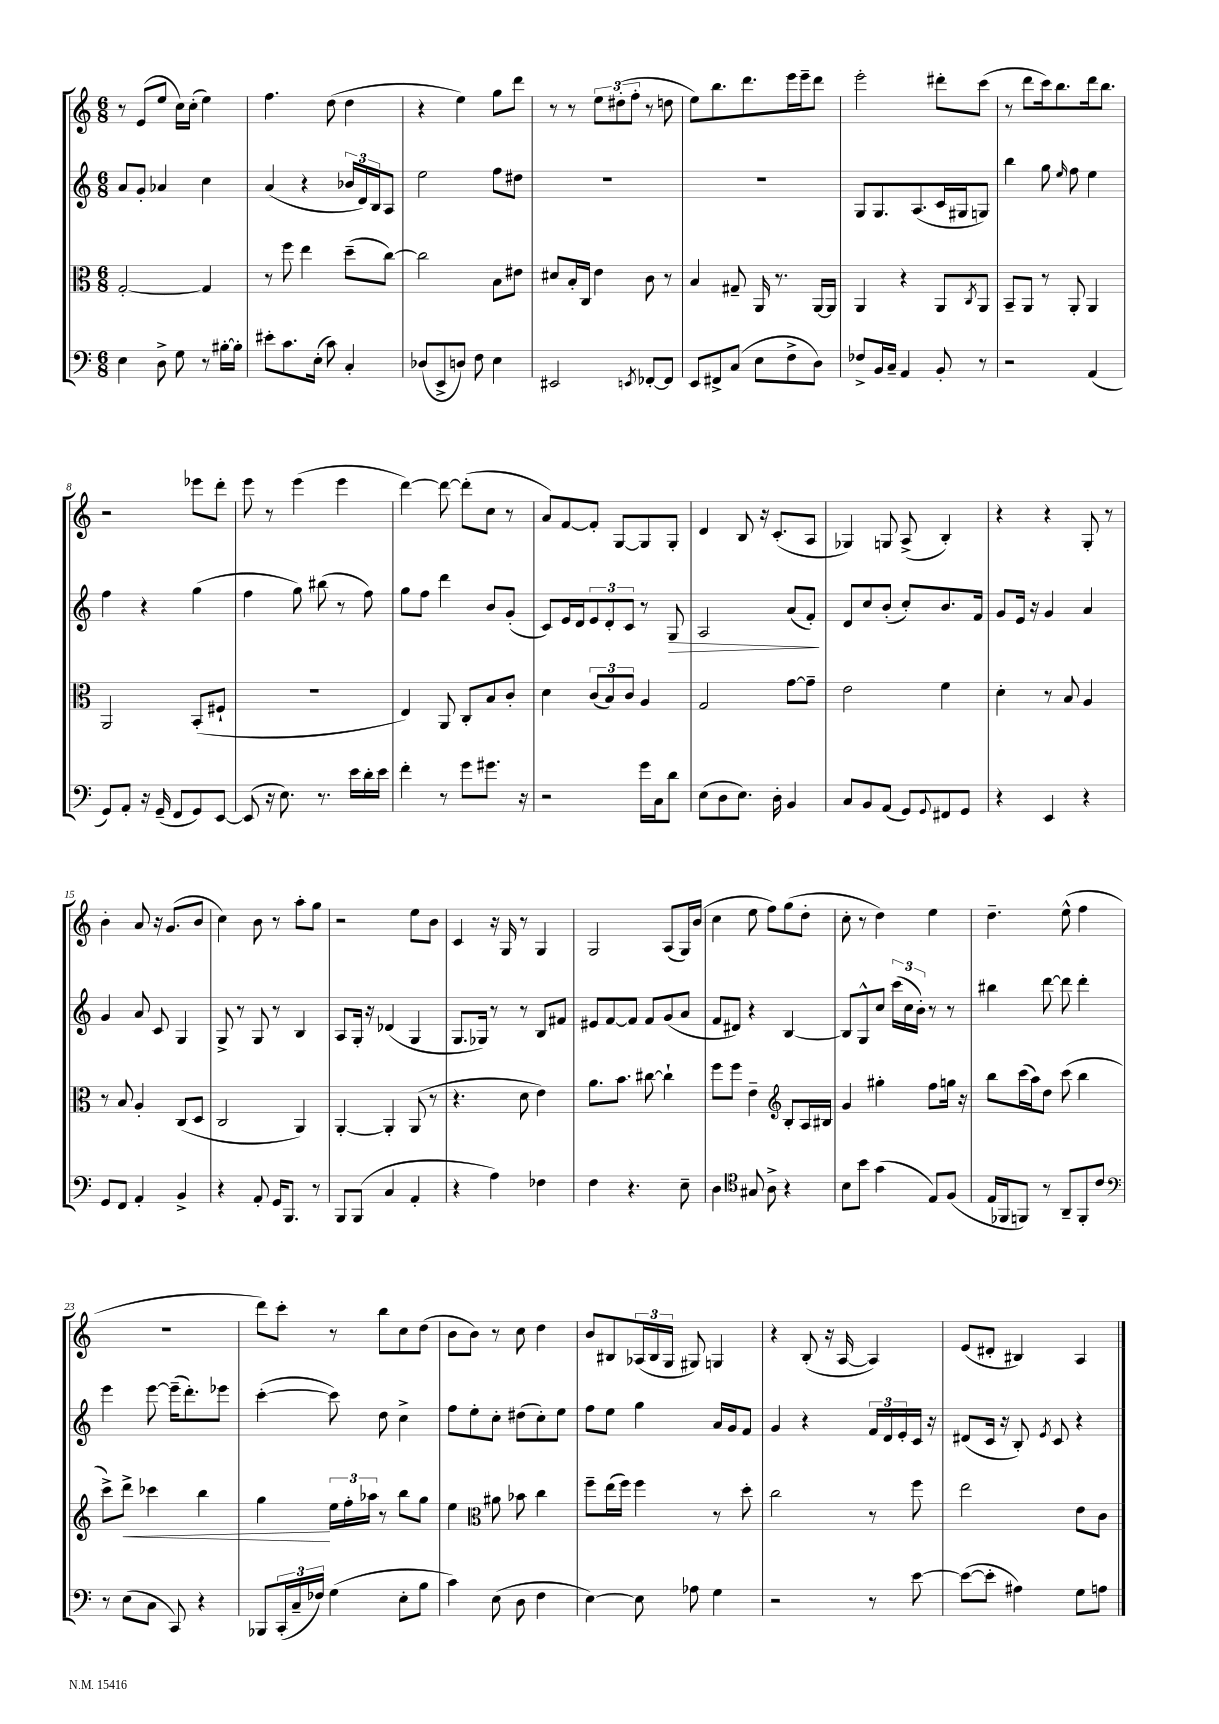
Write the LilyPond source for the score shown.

<<
\new StaffGroup <<
\new Staff = "s0" {
    \clef treble \key c \major \numericTimeSignature \time 6/8
    r8 e'8( e''8 c''16) c''16-.( e''4) |
    f''4. d''8( d''4 |
    r4 e''4) g''8 d'''8 |
    r8 r8 \tuplet 3/2 { e''8 dis''8-.( f''8-. } r8 d''8 |
    e''8) b''8. d'''8. e'''16 e'''16-- d'''8 |
    e'''2-. dis'''8-. c'''8( |
    r8 d'''8 c'''16) b''8. d'''16 b''8. |
    r2 ees'''8 d'''8-. |
    e'''8 r8 e'''4( e'''4 |
    d'''4~) d'''8~ d'''8-.( c''8 r8 |
    a'8) f'8~ f'8-. g8~ g8 g8-. |
    d'4 b8 r16 c'8.-.( a8 |
    ges4) g8 a8->( b4-.) |
    r4 r4 g8-. r8 |
    b'4-. a'8 r16 g'8.( b'8 |
    c''4) b'8 r8 a''8-. g''8 |
    r2 e''8 b'8 |
    c'4 r16 g16 r8 g4 |
    g2 a8( g16) b'16( |
    c''4 e''8 f''8) g''8( d''8-. |
    c''8-. r8 d''4) e''4 |
    d''4.-- e''8-^( f''4 |
    R2. |
    d'''8) c'''8-. r8 b''8 c''8 d''8( |
    b'8 b'8) r8 c''8 d''4 |
    b'8 bis8 \tuplet 3/2 { aes16( bis16 g16 } gis8) g4 |
    r4 b8-.( r16 a16~ a4) |
    e'8( dis'8-. bis4) a4 \bar "|." |
}
\new Staff = "s1" {
    \clef treble \key c \major \numericTimeSignature \time 6/8
    a'8 g'8-. aes'4 c''4 |
    a'4( r4 \tuplet 3/2 { bes'16 d'16) b16 } a8 |
    e''2 f''8 dis''8 |
    R2. |
    R2. |
    g8 g8. a8.( c'16 gis16 g8) |
    b''4 g''8 \grace { e''16 } f''8 e''4 |
    f''4 r4 g''4( |
    f''4 g''8) bis''8( r8 f''8) |
    g''8 f''8 d'''4 b'8 g'8-.( |
    c'8) e'16 d'16 \tuplet 3/2 { e'8 d'8-. c'8 } r8 g8\> |
    a2 a'8( f'8-.\!) |
    d'8 c''8 b'8-.( c''8-.) b'8. f'16 |
    g'8 e'16 r16 g'4 a'4 |
    g'4 a'8 c'8 g4 |
    g8-> r8 g8 r8 b4 |
    a8 g16-. r16 des'4( g4 |
    g8. ges16) r8 r8 b8 fis'8 |
    eis'8 f'8~ f'8 f'8 g'8( a'8 |
    f'8 dis'8) r4 b4~ |
    b8 g8-^ c''8 \tuplet 3/2 { c'''16( c''16 b'16-.) } r8 r8 |
    bis''4 d'''8~ d'''8 d'''4-. |
    e'''4 e'''8~ e'''16--( d'''8.-.) ees'''8 |
    c'''4~-.( c'''8) d''8 c''4-> |
    f''8 e''8-. c''8-. dis''8( c''8-.) e''8 |
    f''8 e''8 g''4 a'16 g'16 f'8 |
    g'4 r4 \tuplet 3/2 { f'16 d'16 e'16-. } c'16 r16 |
    dis'8( c'16 r16 b8-.) \acciaccatura { e'8 } c'8 r4 \bar "|." |
}
\new Staff = "s2" {
    \clef alto \key c \major \numericTimeSignature \time 6/8
    g2~-. g4 |
    r8 f''8 e''4 d''8--( c''8~) |
    c''2 b8 eis'8 |
    dis'8 b16-. c16 e'4 c'8 r8 |
    b4 gis8-- a,16 r8. a,16~ a,16 |
    a,4 r4 a,8 \acciaccatura { c8 } a,8 |
    b,8-- a,8 r8 a,8-. a,4 |
    a,2 b,8-.( fis8-! |
    R2. |
    e4) a,8 c8-. b8 c'8-. |
    d'4 \tuplet 3/2 { c'8( b8) c'8 } a4 |
    g2 g'8~ g'8-- |
    e'2 f'4 |
    d'4-. r8 b8 a4 |
    r8 b8 a4-. c8( d8 |
    c2 a,4) |
    a,4~-. a,4-. a,8( r8 |
    r4. d'8 e'4) |
    a'8. b'8. cis''8~ cis''4-! |
    f''8 f''8 e'4-- \clef treble b8-. a16 bis16 |
    g'4 gis''4-. f''8 g''16 r16 |
    b''8 c'''16( a''16) d''8 c'''8( b''4 |
    c'''8->) d'''8->\< ces'''4 b''4 |
    g''4\! \tuplet 3/2 { e''16 f''16-. aes''16 } r8 b''8 g''8 |
    e''4 \clef alto ais'8 bes'8 c''4 |
    f''8-- e''16( f''16) f''4 r8 d''8-. |
    c''2 r8 f''8 |
    e''2 e'8 c'8 \bar "|." |
}
\new Staff = "s3" {
    \clef bass \key c \major \numericTimeSignature \time 6/8
    e4 d8-> g8 r8 bis16~-. bis16-. |
    eis'8-. c'8. e16-.( c'8) c4-. |
    des8( e,8-> d8) f8 e4 |
    eis,2 \acciaccatura { e,8 } fes,8~-. fes,8 |
    e,8 fis,8-> c8( e8 f8-> d8) |
    fes8-> b,16 c16-- a,4 b,8-. r8 |
    r2 a,4( |
    g,8) a,8-. r16 g,16--( f,8 g,8) e,8~ |
    e,8( r16 e8.) r8. e'16 d'16-. e'16 |
    f'4-. r8 g'8 gis'8. r16 |
    r2 g'16 c16 d'8 |
    e8( d8 e8.) d16-. b,4 |
    c8 b,8 a,8( g,8) \appoggiatura { g,8 } fis,8 g,8 |
    r4 e,4 r4 |
    g,8 f,8 a,4-. b,4-> |
    r4 a,8-. g,16 b,,8. r8 |
    b,,8 b,,8( c4 a,4-. |
    r4 a4) fes4 |
    f4 r4. e8-- |
    d4 \clef tenor gis8 a8-> r4 |
    b8 b'8 g'4( e8) f8( |
    e16 fes,16 f,8) r8 a,8-- f,8-. c'8 |
    \clef bass r8 e8( c8 c,8) r4 |
    bes,,8 \tuplet 3/2 { c,16-.( c16-- fes16) } g4( e8-. b8 |
    c'4) e8( d8 f4 |
    e4~) e8 aes8 g4 |
    r2 r8 e'8~ |
    e'8~( e'8-. ais4) g8 a8 \bar "|." |
}
>>
>>
